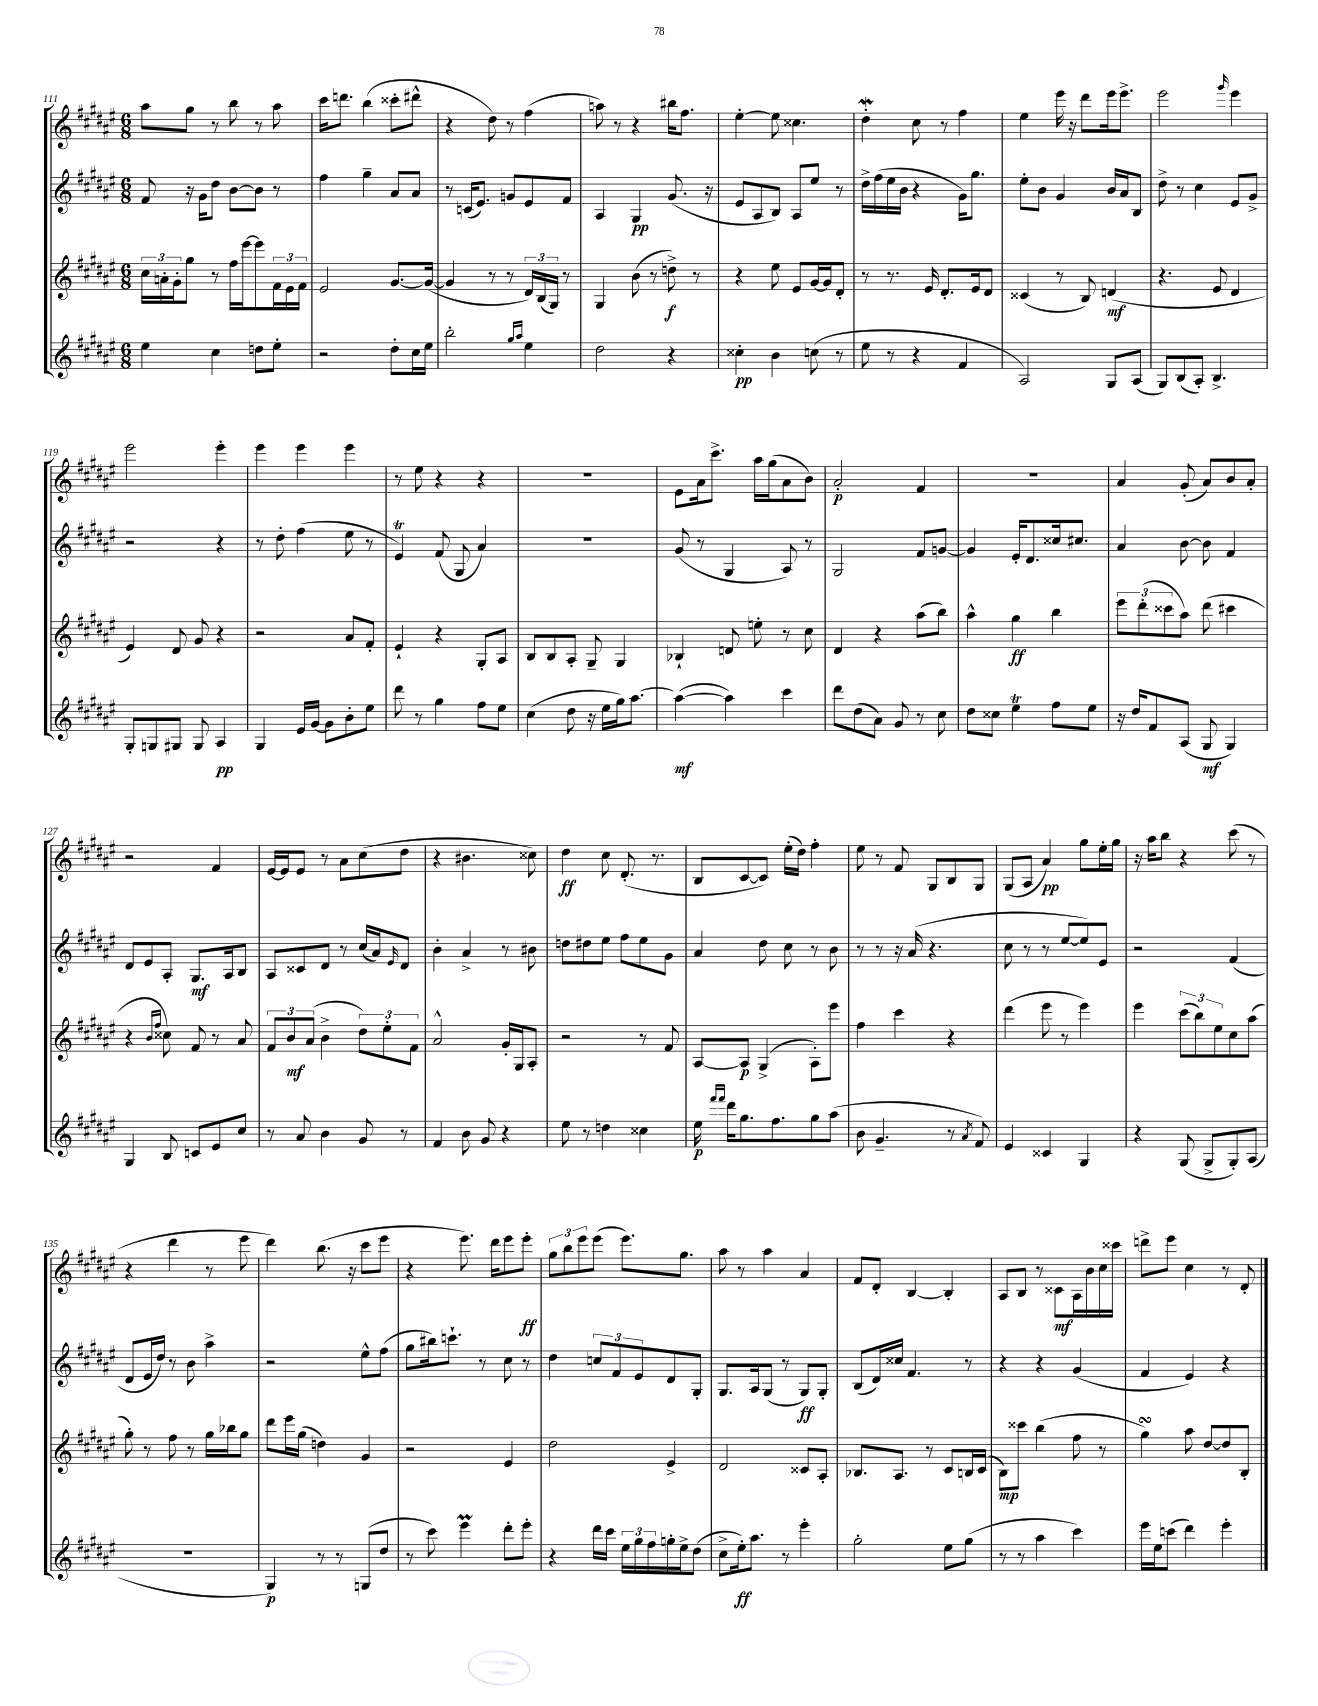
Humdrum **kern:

**kern	**kern	**kern	**kern
*staff4	*staff3	*staff2	*staff1
*clefG2	*clefG2	*clefG2	*clefG2
*k[f#c#g#d#a#e#]	*k[f#c#g#d#a#e#]	*k[f#c#g#d#a#e#]	*k[f#c#g#d#a#e#]
*M6/8	*M6/8	*M6/8	*M6/8
4ee#\	24cc#\LL	8f#/	8aa#\L
.	24a'\	.	.
.	24g#'\J	.	.
.	8gg#\J	16r	8gg#\J
.	.	16g#\LK	.
4cc#\	8r	8dd#\J	8r
.	16ff#\LL	[8b\L	8bb\
.	[16eee#\J	.	.
8dd\L	8eee#\]	8b\]J	8r
8ee#'\J	24f#\L	8r	8aa#\
.	24e#\	.	.
.	24f#\JJ	.	.
=	=	=	=
2r	2e#/	4ff#\	16ccc#\LK
.	.	.	8.ddd\J
.	.	4gg#~\	(4bb\
8dd#'\L	[8.g#/L	8a#/L	8ccc##'\L
16cc#\L	.	8a#/J	8ddd#^^\J
16ee#\JJ	(16g#/_Jk	.	.
=	=	=	=
2bb'\	4g#/]	8r	4r
.	.	(16c/LK	.
.	.	8.e#/J)	.
.	8r	.	8dd#\)
.	8r	8g/L	8r
16qqgg#/LL	.	.	.
16qqaa#/JJ	.	.	.
4ee#\	24d#/LL)	8e#/	(4ff#\
.	(24B/	.	.
.	24G#/JJ)	.	.
.	8r	8f#/J	.
=	=	=	=
2dd#\	4G#/	4A#/	8aa\)
.	.	.	8r
.	(8b\	4G#/	4r
.	8r	.	.
4r	8dd^\)	(8.g#/	16bb#\LK
.	.	.	8.ff#\J
.	8r	.	.
.	.	16r	.
=	=	=	=
4cc##'\	4r	8e#/L	[4ee#'\
.	.	8A#/	.
4b\	8ee#\	8B/J)	8ee#\]
.	8e#/L	8A#/L	4.cc##\
(8cc\	[16g#/L	8ee#/J	.
.	16g#/]J	.	.
8r	8d#'/J	8r	.
=	=	=	=
8ee#\	8r	16dd#^\LL	4dd#'\
.	.	(16ff#\	.
8r	8.r	16ee#\	.
.	.	16b\JJ	.
4r	.	4r	8cc#\
.	16e#/	.	.
.	8.d#'/L	.	8r
4f#/	.	16g#\LK)	4ff#\
.	16e#/k	8.gg#\J	.
.	8d#/J	.	.
=	=	=	=
2A#/)	(4c##/	8ee#'\L	4ee#\
.	.	8b\J	.
.	8r	4g#/	16eee#\
.	.	.	16r
.	8B/)	.	8ddd#\L
8G#/L	(4d/	16b/LL	16eee#\k
.	.	16a#/J	8.eee#^\J
(8A#/J	.	8B/J	.
=	=	=	=
8G#/L)	4.r	8dd#^\	2eee#\
(8B/	.	8r	.
8A#'/J)	.	4cc#\	.
4.B^/	8e#/	.	.
.	.	.	16qqggg#/
.	4d#/	8e#/L	4eee#\
.	.	8g#^/J	.
=	=	=	=
8G#'/L	4e#/)	2r	2eee#\
8G/	.	.	.
8G#/J	8d#/	.	.
8G#/	8g#/	.	.
4A#/	4r	4r	4eee#'\
=	=	=	=
4G#/	2r	8r	4eee#\
.	.	8dd#'\	.
16e#/LL	.	(4ff#\	4eee#\
[16g#/JJ	.	.	.
8g#\]L	.	.	.
8b'\	8a#/L	8ee#\	4eee#\
8ee#\J	8f#'/J	8r	.
=	=	=	=
8ddd#\	4e#`/	4e#/)	8r
8r	.	.	8ee#\
4gg#\	4r	(8f#/	4r
.	.	8G#/	.
8ff#\L	8G#'/L	4a#/)	4r
8ee#\J	8A#/J	.	.
=	=	=	=
(4cc#\	8B/L	2.r	2.r
.	8B/	.	.
8dd#\	8A#'/J	.	.
16r	8G#~/	.	.
16ee#\LL	.	.	.
16gg#\J)	4G#/	.	.
[8.aa#\J	.	.	.
=	=	=	=
(4aa#\_	4B-`/	(8g#/	8e#\L
.	.	8r	16a#\k
.	.	.	8.ccc#^\J
4aa#\])	8d/	4G#/	.
.	8ee'\	.	16aa#\LL
.	.	.	(16gg#\J
4ccc#\	8r	8A#/)	8a#\
.	8cc#\	8r	8b\J)
=	=	=	=
8ddd#\L	4d#/	2G#/	2a#'/
(8dd#\	.	.	.
8a#\J)	4r	.	.
8g#/	.	.	.
8r	(8aa#\L	8f#/L	4f#/
8cc#\	8bb\J)	[8g/J	.
=	=	=	=
8dd#\L	4aa#^^\	4g/]	2.r
8cc##\J	.	.	.
4ee#\	4gg#\	16e#'/LK	.
.	.	8.d#/	.
8ff#\L	4bb\	16cc##/k	.
.	.	8.cc#/J	.
8ee#\J	.	.	.
=	=	=	=
16r	12eee#\L	4a#/	4a#/
16dd#/LK	.	.	.
.	(12ddd#'\	.	.
8f#/	.	.	.
.	12ccc##\	.	.
(8A#/J	8aa#\J)	[8b\	(8g#'/
8G#/	(8ddd#\	8b\]	8a#/L)
4G#/)	4ccc#\	4f#/	8b/
.	.	.	8a#'/J
=	=	=	=
4G#/	4r	8d#/L	2r
.	.	8e#/	.
.	16qqb/LL	.	.
.	16qqff#/JJ	.	.
8B/	8cc##\)	8A#'/J	.
8c/L	8f#/	8.G#/L	.
8e#/	8r	.	4f#/
.	.	16A#/k	.
8cc#/J	8a#/	8B/J	.
=	=	=	=
8r	12f#/L	8A#/L	[16e#/LL
.	.	.	16e#/]J
.	12b/	.	.
8a#/	.	8c##/	8e#/J
.	(12a#/J	.	.
4b\	4b^\	8d#/J	8r
.	.	8r	8a#\L
8g#/	12dd#\L)	(16cc#/LL	(8cc#\
.	.	16a#/J)	.
.	12ee#'\	.	.
.	.	16qqe#/	.
8r	.	8d#/J	8dd#\J
.	12f#\J	.	.
=	=	=	=
4f#/	2a#^^/	4b'\	4r
8b\	.	4a#^/	4.b#\
8g#/	.	.	.
4r	16g#'/LL	8r	.
.	16G#/J	.	.
.	8A#'/J	8b#\	8cc##\)
=	=	=	=
8ee#\	2r	8dd\L	4dd#\
8r	.	8dd#\	.
4dd\	.	8ee#\J	8cc#\
.	.	8ff#\L	(8.d#'/
4cc##\	8r	8ee#\	.
.	.	.	8.r
.	8f#/	8g#\J	.
=	=	=	=
16ee#\	[8A#/L	4a#/	8B/L
16qqfff#/LL	.	.	.
16qqfff#/JJ	.	.	.
16ddd#\LK	.	.	.
8.gg#\	8A#/]J	.	[8c#/
.	(4G#^/	8dd#\	8c#/]J)
8.ff#\	.	.	.
.	.	8cc#\	(16ee#'\LL
.	.	.	16dd#\JJ)
8gg#\	8A#'\L)	8r	4ff#'\
(8aa#\J	8eee#\J	8b\	.
=	=	=	=
8b\	4ff#\	8r	8ee#\
4.g#~/	.	8r	8r
.	4ccc#\	16r	8f#/
.	.	(16a#/	.
.	.	4.r	8G#/L
8r	4r	.	8B/
8qa#/	.	.	.
8f#/)	.	.	8G#/J
=	=	=	=
4e#/	(4ddd#\	8cc#\	(8G#/L
.	.	8r	8A#/J
4c##/	8eee#\	8r	4a#/)
.	8r	[8ee#/L	.
4G#/	4eee#\)	8ee#/])	8gg#\L
.	.	8e#/J	16ee#'\L
.	.	.	16gg#\JJ
=	=	=	=
4r	4eee#\	2r	16r
.	.	.	16aa#\LK
.	.	.	8bb\J
(8G#/	(12ccc#\L	.	4r
.	12bb\)	.	.
8G#^/L	.	.	.
.	12ee#\	.	.
8G#'/)	8cc#\	(4f#/	(8ccc#\
(8A#/J	(8aa#\J	.	8r
=	=	=	=
2.r	8gg#'\)	8d#/L	4r
.	8r	16e#/L	.
.	.	16dd#/JJ)	.
.	8ff#\	8r	4ddd#\
.	8r	8b\	.
.	16gg#\LL	4aa#^\	8r
.	16bb-\J	.	.
.	8gg#\J	.	8eee#\
=	=	=	=
4G#/)	8ddd#\L	2r	4ddd#\)
.	16eee#\L	.	.
.	(16gg#\JJ	.	.
8r	4dd\)	.	(8.bb\
8r	.	.	.
.	.	.	16r
(8G/L	4g#/	8ee#^^\L	8ccc#\L
8dd#/J	.	(8ff#\J	8eee#\J
=	=	=	=
8r	2r	8gg#\L	4r
8ccc#\)	.	16bb#\k)	.
.	.	8.ccc`\J	.
4eee#\	.	.	8.eee#\)
.	.	8r	.
.	.	.	16ddd#\LK
8ddd#'\L	4e#/	8cc#\	8eee#\
8eee#'\J	.	8r	8eee#'\J
=	=	=	=
4r	2dd#\	4dd#\	12gg#\L
.	.	.	12bb\
.	.	.	12eee#\
16ddd#\LL	.	12cc/L	(8eee#\J
16ccc#\JJ	.	.	.
.	.	12f#/	.
24ee#\LL	.	.	8.eee#\L)
24gg#\	.	12e#/	.
24ff#\	.	.	.
16gg'\	4e#^/	8d#/	.
16ee#^\J	.	.	8.gg#\J
(8dd#\J	.	8G#'/J	.
=	=	=	=
8cc#^\L	2d#/	8.G#/L	8aa#\
16ee#'\k)	.	.	8r
8.aa#\J	.	16A#/k	.
.	.	(8G#/J	4aa#\
8r	.	8r	.
4eee#'\	8c##/L	8G#/L)	4a#/
.	8A#'/J	8G#'/J	.
=	=	=	=
2gg#'\	8.B-/L	(8B/L	8f#/L
.	.	16d#/L)	8d#'/J
.	8.A#/J	16cc##/JJ	.
.	.	4.f#/	[4B/
.	8r	.	.
8ee#\L	8c#/L	.	4B'/]
(8gg#\J	16B/L	8r	.
.	(16c#/JJ	.	.
=	=	=	=
8r	8B\L)	4r	8A#/L
8r	8ccc##\J	.	8B/J
4aa#\	(4bb\	4r	8r
.	.	.	8c##\L
4ccc#\)	8ff#\	(4g#/	16A#\L
.	.	.	16b\
.	8r	.	16cc#\
.	.	.	16ccc##\JJ
=	=	=	=
16eee#\LL	4gg#\)	4f#/	8ddd^\L
16ee#\J	.	.	.
(8ccc\J	.	.	8eee#\J
4ddd#\)	8aa#\	4e#/)	4cc#\
.	[8dd#/L	.	.
4eee#'\	8dd#/]	4r	8r
.	8B'/J	.	8d#'/
==	==	==	==
*-	*-	*-	*-
